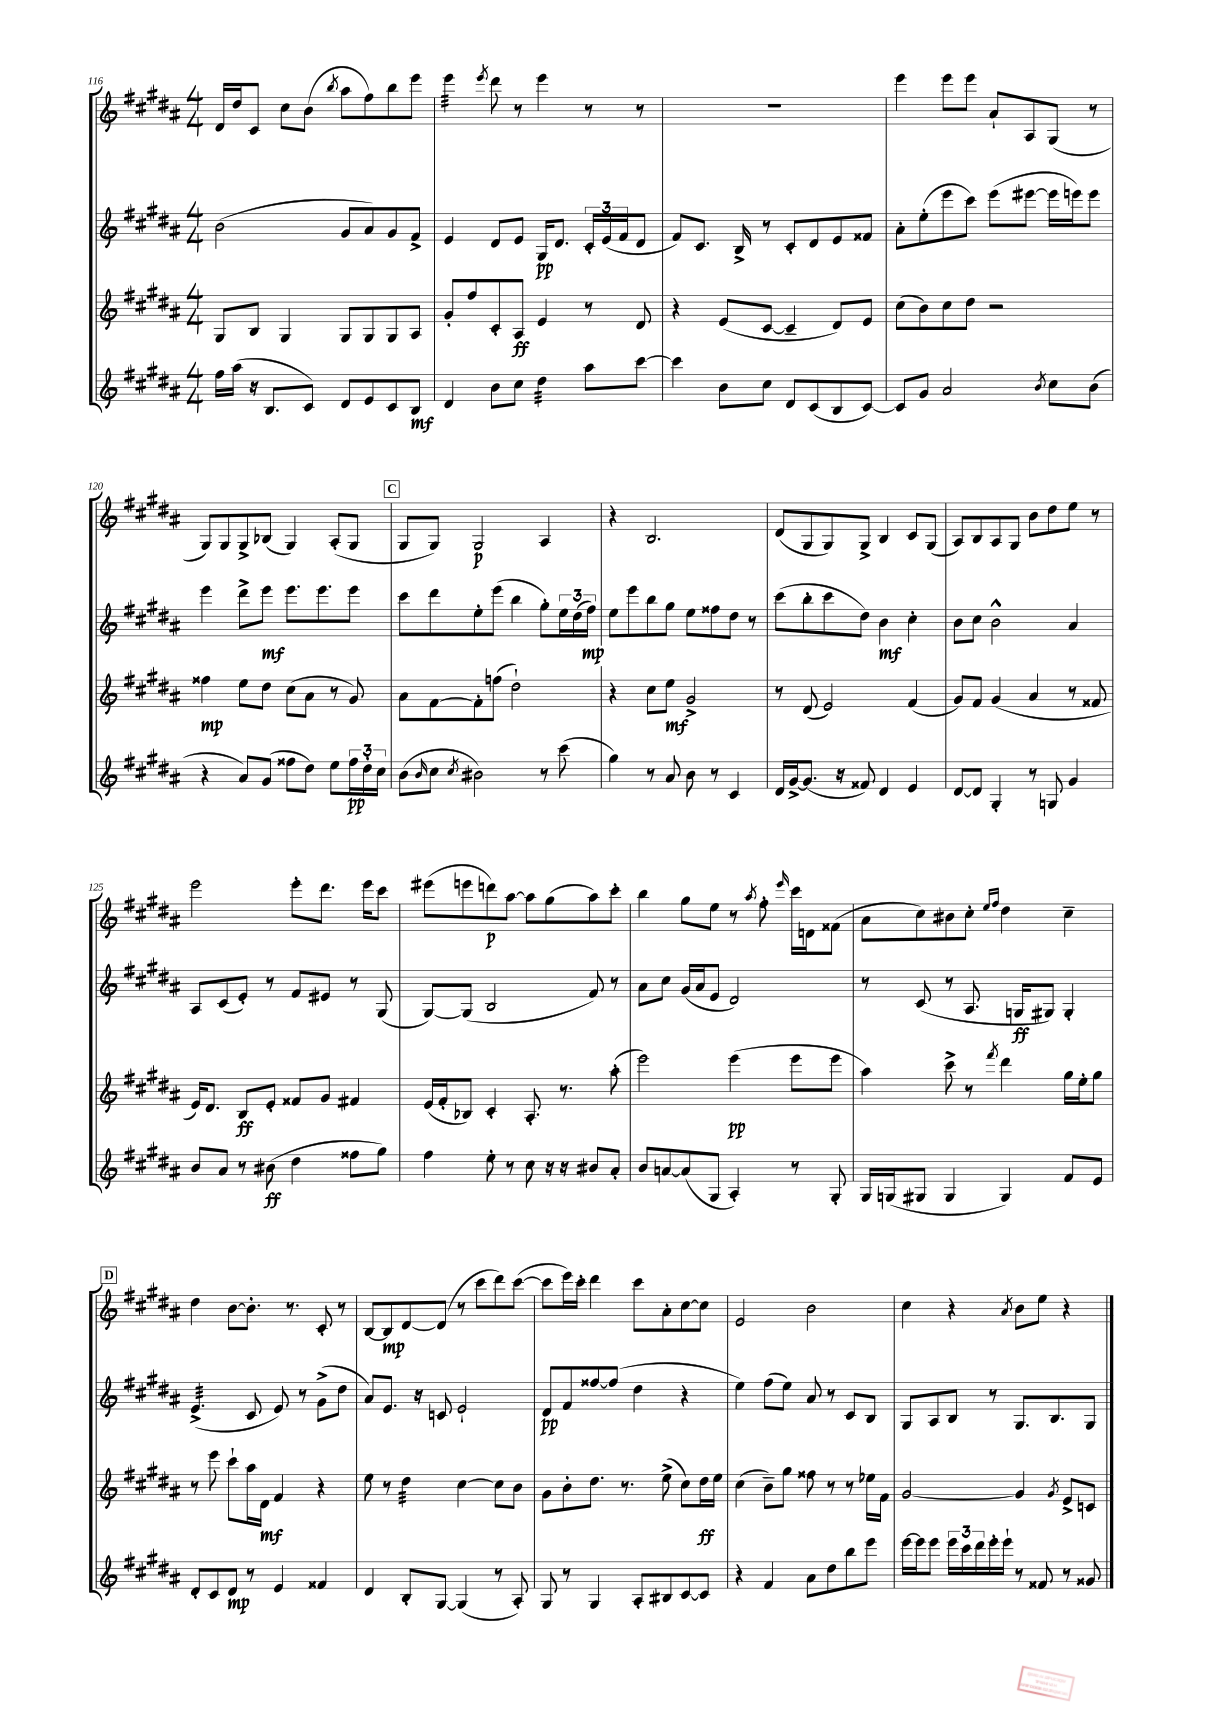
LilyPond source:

<<
\new StaffGroup <<
\new Staff = "s0" {
    \clef treble \key b \major \numericTimeSignature \time 4/4
    dis'16 dis''16 cis'8 cis''8 b'8( \acciaccatura { b''8 } ais''8 fis''8) b''8 e'''8 |
    e'''4:32 \acciaccatura { e'''8 } dis'''8 r8 e'''4 r8 r8 |
    R1 |
    e'''4 e'''8 e'''8 ais'8-! ais8 gis8( r8 |
    gis8) gis8 gis8-> bes8( gis4) ais8-.( gis8 |
    \mark \markup { \box "C" } gis8 gis8) gis2\p ais4 |
    r4 b2. |
    dis'8( gis8 gis8) gis8-> b4 cis'8 gis8( |
    ais8) b8 ais8 gis8 b'8 dis''8 e''8 r8 |
    e'''2 e'''8-. dis'''8. e'''16 cis'''8 |
    eis'''8( e'''8 d'''8\p) ais''8~ ais''8 gis''8( ais''8) cis'''8-. |
    b''4 gis''8 e''8 r8 \acciaccatura { ais''8 } fis''8-. \grace { e'''16 } cis'''16 d'16 fisis'8( |
    ais'8 cis''8) bis'8 cis''8-. \grace { e''16 fis''16 } dis''4 cis''4-- |
    \mark \markup { \box "D" } dis''4 b'8~ b'8.-. r8. cis'8-. r8 |
    b8~ b8\mp dis'8~ dis'8( r8 cis'''8 dis'''8) cis'''8~( |
    cis'''8 e'''16) cis'''16-. dis'''4 cis'''8 ais'8-. cis''8~ cis''8 |
    e'2 b'2 |
    cis''4 r4 \acciaccatura { ais'8 } b'8 e''8 r4 \bar "|." |
}
\new Staff = "s1" {
    \clef treble \key b \major \numericTimeSignature \time 4/4
    b'2( gis'8 ais'8) gis'8 fis'8-> |
    e'4 dis'8 e'8 gis16\pp dis'8. \tuplet 3/2 { cis'16-. e'16( fis'16 } dis'8 |
    fis'8) cis'8. b16-> r8 cis'8-. dis'8 e'8 fisis'8 |
    ais'8-. e''8-.( e'''8 cis'''8) e'''8( eis'''8~ eis'''16 e'''16) e'''8 |
    e'''4 dis'''8-> e'''8\mf e'''8. e'''8. e'''8 |
    \mark \markup { \box "C" } cis'''8 dis'''8 e''8-. e'''8( b''4 gis''8-.) \tuplet 3/2 { e''16 dis''16( fis''16\mp) } |
    e''8 e'''8 b''8 gis''8 e''8 fisis''8 dis''8 r8 |
    cis'''8( b''8-. cis'''8 dis''8) b'4\mf cis''4-. |
    b'8 cis''8 b'2-^ ais'4 |
    ais8 cis'8( e'8-.) r8 fis'8 eis'8 r8 gis8( |
    gis8~) gis8( b2 fis'8) r8 |
    ais'8 cis''8 gis'16( ais'16 e'8 dis'2) |
    r8 cis'8( r8 ais8. g16\ff gis8) gis4-. |
    \mark \markup { \box "D" } e'4.:32->( cis'8 e'8) r8 gis'8->( dis''8 |
    ais'8) e'8. r16 c'8 e'2-! |
    dis'8\pp fis'8 fisis''8~ fisis''8( dis''4 r4 |
    e''4) fis''8( e''8) ais'8 r8 cis'8 b8 |
    gis8 ais8 b8 r8 gis8. b8. gis8 \bar "|." |
}
\new Staff = "s2" {
    \clef treble \key b \major \numericTimeSignature \time 4/4
    gis8 b8 gis4 gis8 gis8 gis8 ais8 |
    gis'8-. fis''8 cis'8-. ais8\ff e'4 r8 dis'8 |
    r4 e'8( cis'8~ cis'4-- dis'8) e'8 |
    cis''8( b'8) cis''8 dis''8 r2 |
    fisis''4\mp e''8 dis''8 cis''8( ais'8 r8 gis'8) |
    \mark \markup { \box "C" } ais'8 fis'8~ fis'8-. f''8( dis''2-!) |
    r4 cis''8 e''8\mf gis'2-> |
    r8 dis'8( e'2) fis'4( |
    gis'8) fis'8 gis'4( ais'4 r8 fisis'8 |
    e'16) dis'8. b8\ff e'8-. fisis'8 gis'8 fis'4 |
    e'16( fis'16-. bes8) cis'4-. ais8.-. r8. ais''8-.( |
    e'''2) e'''4\pp( e'''8 e'''8 |
    ais''4) cis'''8-> r8 \acciaccatura { fis'''8 } dis'''4 gis''16 e''16-. gis''8 |
    \mark \markup { \box "D" } r8 e'''8 cis'''8-! ais''16 dis'16\mf fis'4 r4 |
    e''8 r8 dis''4:32 cis''4~ cis''8 b'8 |
    gis'8 b'8-. dis''8. r8. e''8->( cis''8) dis''16\ff e''16 |
    cis''4( b'8--) gis''8 fisis''8 r8 r8 ees''16 fis'16 |
    gis'2~ gis'4 \acciaccatura { gis'8 } e'8-> c'8 \bar "|." |
}
\new Staff = "s3" {
    \clef treble \key b \major \numericTimeSignature \time 4/4
    fis''16 ais''16( r16 b8. cis'8) dis'8 e'8 cis'8 b8\mf |
    dis'4 b'8 cis''8 dis''4:32 ais''8 cis'''8~ |
    cis'''4 b'8 cis''8 dis'8 cis'8( b8 cis'8~) |
    cis'8 gis'8 ais'2 \acciaccatura { b'8 } cis''8 b'8( |
    r4 ais'8) gis'8( fisis''8 dis''8) e''8 \tuplet 3/2 { fisis''16\pp dis''16-. cis''16 } |
    \mark \markup { \box "C" } b'8( \grace { b'16 } cis''8 \acciaccatura { cis''8 } bis'2) r8 cis'''8( |
    gis''4) r8 ais'8 b'8 r8 cis'4 |
    dis'16 gis'16~-> gis'8.( r16 fisis'8) dis'4 e'4 |
    dis'8~ dis'8 gis4-. r8 g8 gis'4 |
    b'8 ais'8 r8 bis'8\ff( dis''4 fisis''8 gis''8) |
    fis''4 e''8-. r8 cis''8 r16 r16 bis'8 ais'8-. |
    b'8 a'8~ a'8( gis8 ais4-.) r8 gis8-. |
    gis16 g16( gis8 gis4 gis4) fis'8 e'8 |
    \mark \markup { \box "D" } dis'8-. cis'8 dis'8\mp r8 e'4 fisis'4 |
    dis'4 b8-. gis8~ gis4( r8 ais8-.) |
    gis8 r8 gis4 ais8-. bis8 cis'8~ cis'8 |
    r4 fis'4 ais'8 dis''8 b''8 e'''8 |
    e'''16~ e'''16 e'''8 \tuplet 3/2 { e'''16 cis'''16 dis'''16 } e'''16-. e'''16-! r8 fisis'8 r8 gisis'8 \bar "|." |
}
>>
>>
\layout { \context { \Score currentBarNumber = #116 } }
